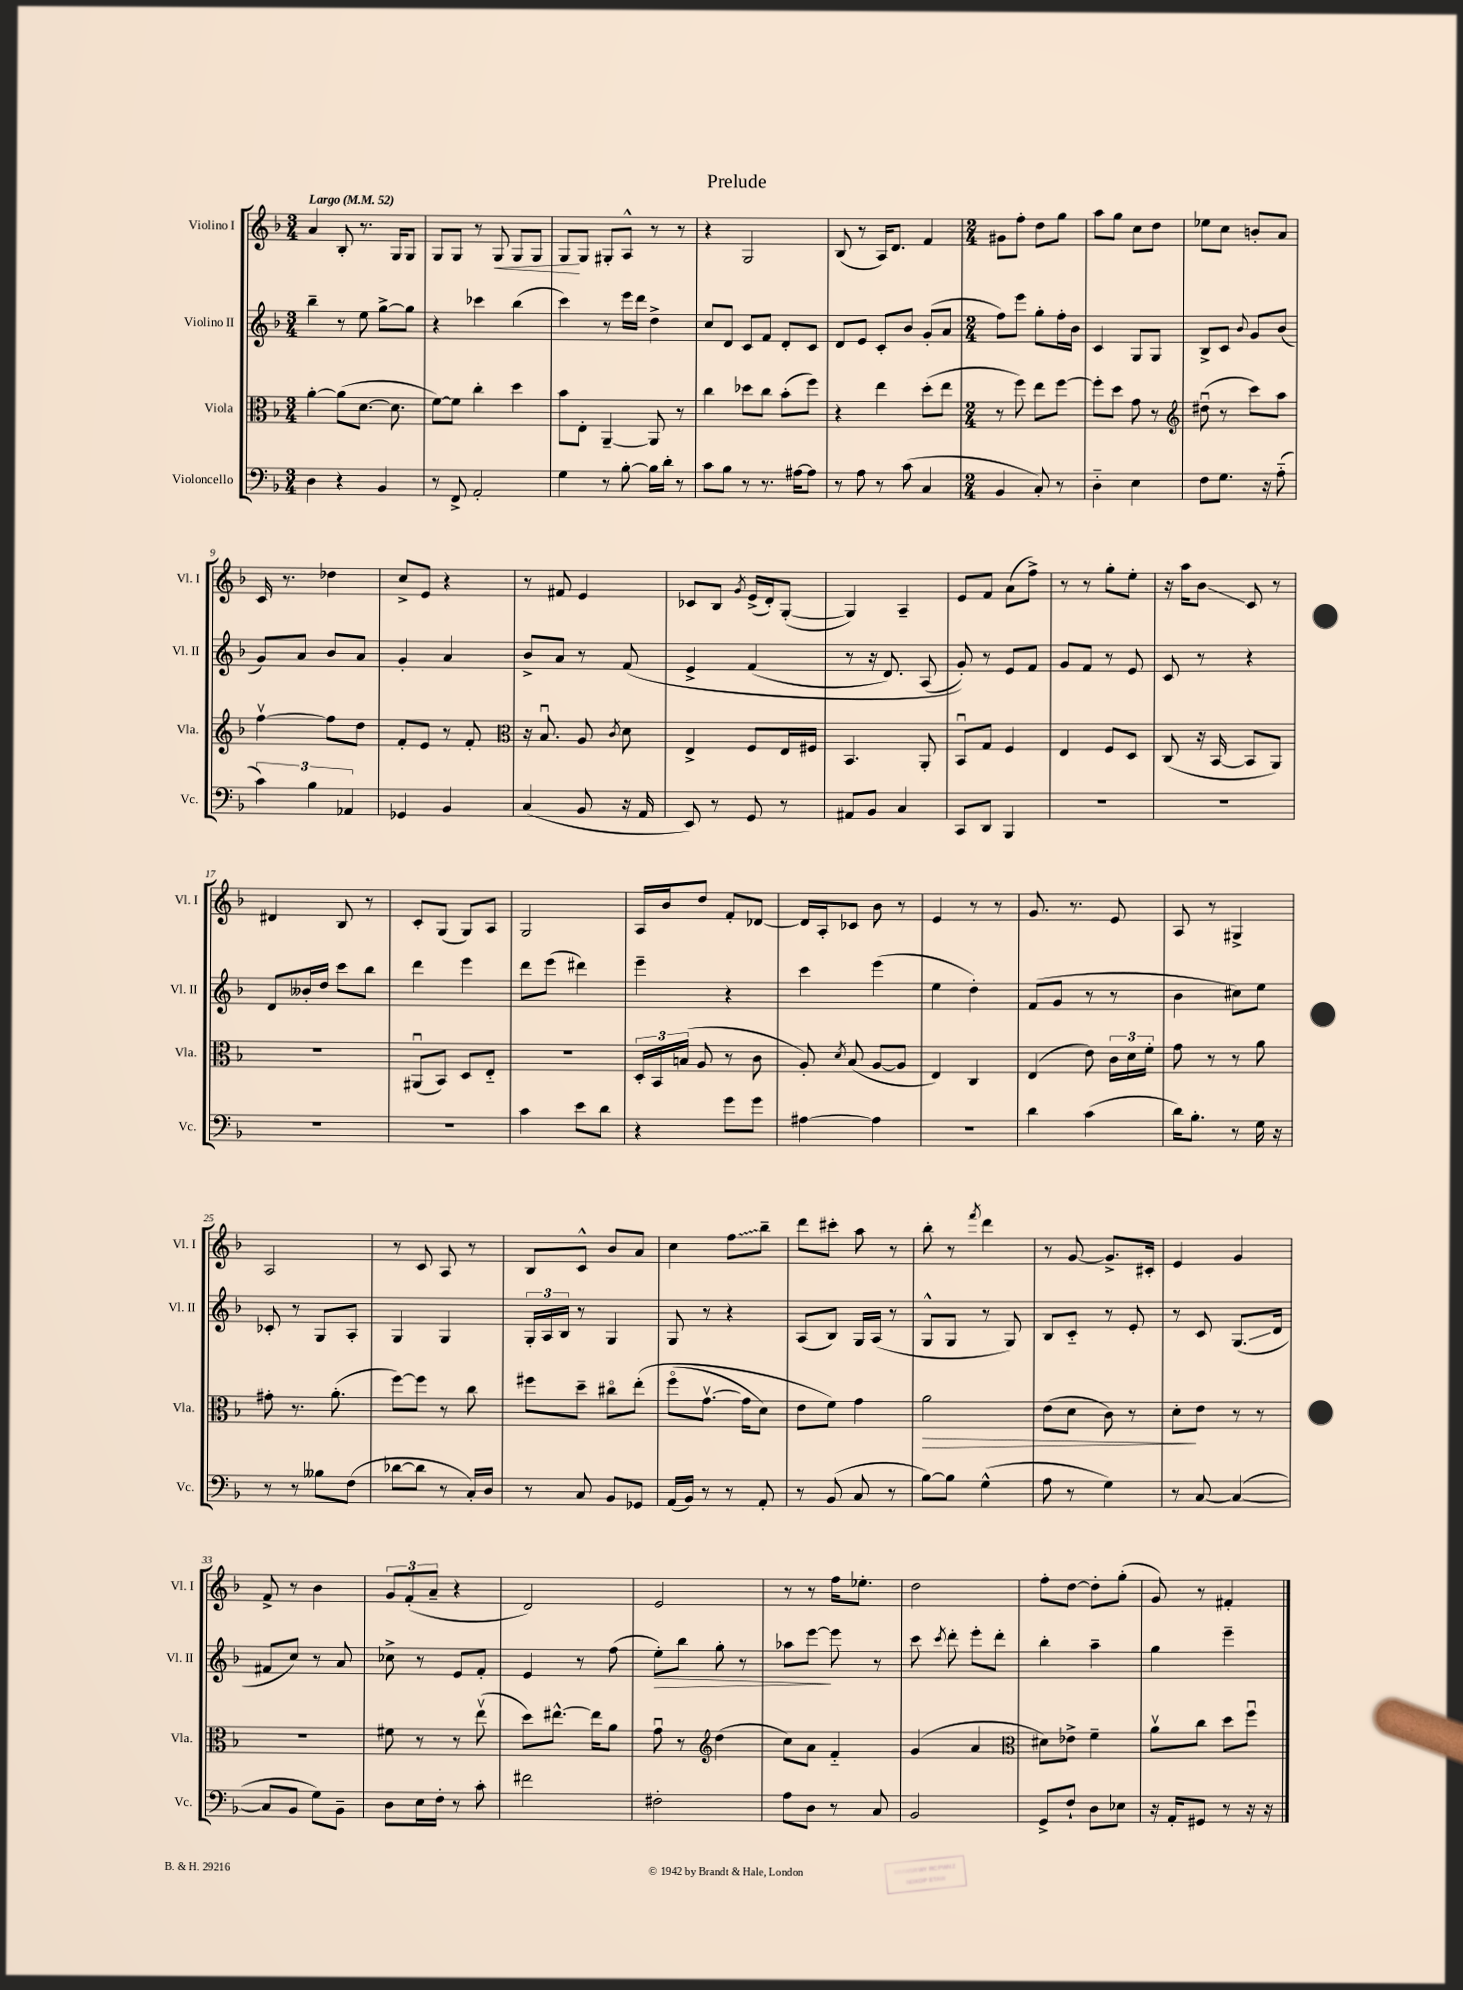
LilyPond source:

\header { title = "Prelude" }
<<
\new StaffGroup <<
\new Staff = "s0" \with { instrumentName = "Violino I" shortInstrumentName = "Vl. I" } {
    \clef treble \key f \major \numericTimeSignature \time 3/4 \tempo "Largo" 4 = 52
    \autoBeamOff a'4 bes8-. r8. g16[ g8] |
    g8[ g8] r8 g8\< g8[ g8] |
    g8[\! g8] gis8[-. a8]-^ r8 r8 |
    r4 g2 |
    bes8( r8 a16[) d'8.] f'4 |
    \numericTimeSignature \time 2/4 gis'8[ f''8]-. d''8[ g''8] |
    a''8[ g''8] c''8[ d''8] |
    ees''8[ c''8] b'8[-. a'8] |
    c'16 r8. des''4 |
    c''8[-> e'8] r4 |
    r8 fis'8 e'4 |
    ces'8[ bes8] \acciaccatura { g'8 } e'16[->( d'16-.) g8]~-.( |
    g4) a4-- |
    e'8[ f'8] a'8[( f''8]->) |
    r8 r8 g''8[-. e''8]-. |
    r16 a''16[ bes'8]\glissando c'8 r8 |
    dis'4 bes8 r8 |
    c'8[-. g8]( g8[) a8] |
    g2 |
    a16[ bes'16 d''8] f'8[-. des'8]~ |
    des'16[ a16-. ces'8] bes'8 r8 |
    e'4 r8 r8 |
    g'8. r8. e'8 |
    a8 r8 gis4-> |
    a2 |
    r8 c'8 a8 r8 |
    bes8[ c'8]-^ bes'8[ a'8] |
    c''4 \once \override Glissando.style = #'zigzag f''8[\glissando bes''8]-- |
    d'''8[ cis'''8]-. a''8 r8 |
    bes''8-. r8 \acciaccatura { f'''8 } d'''4 |
    r8 g'8~ g'8.[-> cis'16]-. |
    e'4 g'4 |
    f'8-> r8 bes'4 |
    \tuplet 3/2 { g'8[ f'8-.( a'8]-- } r4 |
    d'2) |
    e'2 |
    r8 r8 f''16[ ees''8.]-. |
    d''2 |
    f''8[-. d''8]~ d''8[-. g''8]-.( |
    g'8) r8 fis'4-. \bar "|." |
}
\new Staff = "s1" \with { instrumentName = "Violino II" shortInstrumentName = "Vl. II" } {
    \clef treble \key f \major \numericTimeSignature \time 3/4
    \autoBeamOff bes''4-- r8 e''8 g''8[~-> g''8] |
    r4 ces'''4 bes''4( |
    c'''4) r8 e'''16[ d'''16] d''4-> |
    c''8[ d'8] c'8[ f'8] d'8[-. c'8] |
    d'8[ e'8] c'8[-. bes'8] g'8[-.( a'8] |
    \numericTimeSignature \time 2/4 f''8[) e'''8] g''8[-. f''16-. bes'16] |
    c'4 g8[ g8] |
    bes8[-> c'8] \appoggiatura { bes'8 } g'8[ bes'8]( |
    g'8[) a'8] bes'8[ a'8] |
    g'4-. a'4 |
    bes'8[-> a'8] r8 f'8\( |
    e'4-> f'4( |
    r8 r16 d'8.) a8( |
    g'8-.)\) r8 e'8[ f'8] |
    g'8[ f'8] r8 e'8 |
    c'8 r8 r4 |
    d'8[ beses'16-. d''16] c'''8[ bes''8] |
    d'''4 e'''4 |
    d'''8[ e'''8]( dis'''4) |
    e'''4-- r4 |
    c'''4 e'''4( |
    e''4 d''4-.) |
    f'8[( g'8] r8 r8 |
    bes'4 cis''8[) e''8] |
    ces'8-. r8 g8[ a8]-. |
    g4 g4 |
    \tuplet 3/2 { g16[-. a16 bes16] } r8 g4 |
    g8 r8 r4 |
    a8[( bes8]) g16[ a16]( r8 |
    g8[-^ g8] r8 g8) |
    bes8[ c'8]-_ r8 e'8-. |
    r8 c'8 g8.[\glissando( d'16] |
    fis'8[ c''8]) r8 a'8 |
    ces''8-> r8 e'8[ f'8]-. |
    e'4 r8 f''8( |
    e''8[-.\>) bes''8] g''8-. r8 |
    aes''8[ e'''8]~\! e'''8 r8 |
    c'''8 \acciaccatura { c'''8 } d'''8-. e'''8[-. d'''8]-. |
    bes''4-. a''4-- |
    g''4 e'''4-- \bar "|." |
}
\new Staff = "s2" \with { instrumentName = "Viola" shortInstrumentName = "Vla." } {
    \clef alto \key f \major \numericTimeSignature \time 3/4
    \autoBeamOff a'4~-. a'8[( d'8.]~ d'8. |
    f'8[~) f'8] c''4-. d''4 |
    bes'8[ e8]-. a,4~-- a,8 r8 |
    c''4 des''8[ c''8] bes'8[-.( f''8]) |
    r4 e''4 d''8[-.( e''8] |
    \numericTimeSignature \time 2/4 r8 f''8) e''8[ f''8]~ |
    f''8[-. d''8] g'8 r8 |
    \clef treble dis''8\downbow( r8 c'''8[) a''8] |
    f''4~\upbow f''8[ d''8] |
    f'8[-. e'8] r8 f'8-. |
    \clef alto r16 bes8.\downbow a8 \acciaccatura { c'8 } d'8 |
    e4-> f8[ e16 fis16] |
    bes,4. a,8-. |
    bes,8[\downbow g8] f4 |
    e4 f8[ d8] |
    c8( r16 bes,16~ bes,8[ a,8]) |
    R2 |
    ais,8[\downbow( bes,8]) d8[ e8]-_ |
    r2 |
    \tuplet 3/2 { d16[-. bes,16 b16]( } a8 r8 c'8 |
    a8-.) \acciaccatura { d'8 } bes8( a8[~ a8] |
    e4) c4 |
    e4( e'8) \tuplet 3/2 { c'16[ d'16 f'16]-. } |
    g'8 r8 r8 a'8 |
    gis'8-. r8. a'8.-.( |
    f''8[~) f''8] r8 c''8 |
    fis''8[ d''8]-- cis''8[\flageolet e''8]-.\( |
    f''8[\flageolet( g'8.]~\upbow g'16[ d'8]) |
    e'8[ f'8]\) g'4 |
    a'2\> |
    e'8[( d'8] c'8) r8 |
    d'8[-.\! e'8] r8 r8 |
    r2 |
    fis'8 r8 r8 e''8\upbow( |
    d''8[) eis''8.]~-^ eis''16[ a'8] |
    g'8\downbow r8 \clef treble d''4( |
    c''8[) a'8] f'4-_ |
    g'4( a'4 |
    \clef alto dis'8[) ees'8]-> f'4-- |
    a'8[\upbow c''8] d''8[ f''8]\downbow \bar "|." |
}
\new Staff = "s3" \with { instrumentName = "Violoncello" shortInstrumentName = "Vc." } {
    \clef bass \key f \major \numericTimeSignature \time 3/4
    \autoBeamOff d4 r4 bes,4 |
    r8 f,8-> a,2-. |
    g4 r8 bes8~-. bes16[ d'16]-. r8 |
    c'8[ bes8] r8 r8. ais16[~ ais8] |
    r8 a8 r8 c'8( c4 |
    \numericTimeSignature \time 2/4 bes,4 c8-.) r8 |
    d4-_ e4 |
    f8[ g8.] r16 a8-_( |
    \tuplet 3/2 { c'4) bes4 aes,4 } |
    ges,4 bes,4 |
    c4( bes,8 r16 a,16 |
    e,8) r8 g,8 r8 |
    ais,8[ bes,8] c4 |
    c,8[ d,8] bes,,4 |
    R2 |
    R2 |
    R2 |
    R2 |
    c'4 e'8[ d'8] |
    r4 g'8[ g'8] |
    ais4~ ais4 |
    r2 |
    d'4 c'4( |
    d'16[) bes8.]-. r8 g16 r16 |
    r8 r8 beses8[ f8]( |
    des'8[~ des'8] r8 c16[-.) d16] |
    r8 c8 bes,8[ ges,8] |
    a,16[( bes,16]) r8 r8 a,8-. |
    r8 bes,8( c8 r8 |
    bes8[~) bes8] g4-^( |
    a8 r8 g4) |
    r8 c8~ c4~( |
    c8[ bes,8] g8[) bes,8]-- |
    d8[ e16 f16]-. r8 c'8-. |
    fis'2 |
    fis2-. |
    a8[ d8] r8 c8 |
    bes,2 |
    g,8[-> f8]-! d8[ ees8] |
    r16 a,16[-. gis,8] r8 r16 r16 \bar "|." |
}
>>
>>
